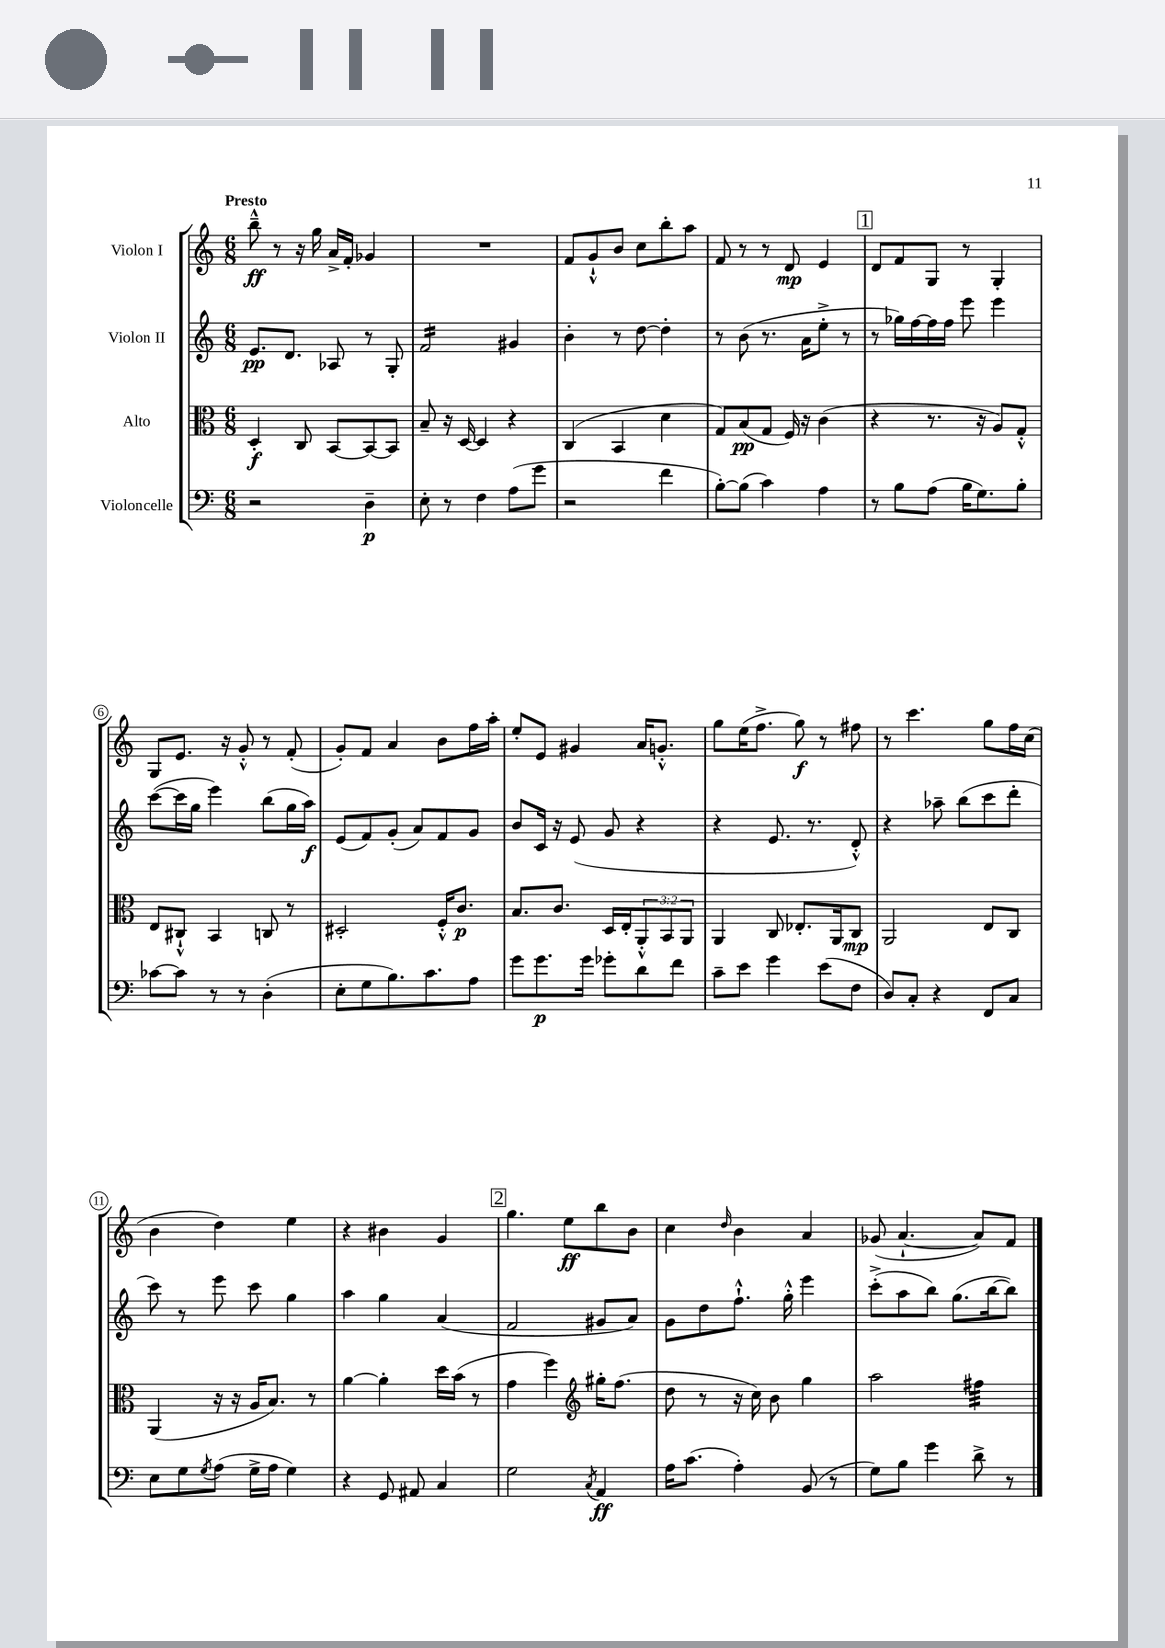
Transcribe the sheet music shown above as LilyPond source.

<<
\new StaffGroup <<
\new Staff = "s0" \with { instrumentName = "Violon I" } {
    \clef treble \key c \major \numericTimeSignature \time 6/8 \tempo "Presto"
    b''8---^\ff r8 r16 g''16 a'16-> f'16-. ges'4 |
    R2. |
    f'8 g'8-!-^ b'8 c''8 b''8-. a''8 |
    f'8 r8 r8 d'8\mp e'4 |
    \mark \markup { \box "1" } d'8 f'8 g8 r8 g4-. |
    g8 e'8. r16 g'8-.-^ r8 f'8-.( |
    g'8-.) f'8 a'4 b'8 f''16 a''16-. |
    e''8-. e'8 gis'4 a'16 g'8.-.-^ |
    g''8 e''16( f''8.-> g''8\f) r8 fis''8 |
    r8 c'''4. g''8 f''16 c''16( |
    b'4 d''4) e''4 |
    r4 bis'4 g'4 |
    \mark \markup { \box "2" } g''4. e''8\ff b''8 b'8 |
    c''4 \grace { d''16 } b'4 a'4 |
    ges'8( a'4.~-! a'8) f'8 \bar "|." |
}
\new Staff = "s1" \with { instrumentName = "Violon II" } {
    \clef treble \key c \major \numericTimeSignature \time 6/8
    e'8.\pp d'8. aes8 r8 g8-. |
    f'2:16 gis'4 |
    b'4-. r8 d''8~ d''4-. |
    r8 b'8( r8. a'16 e''8-.-> r8 |
    \mark \markup { \box "1" } r8 ges''16) f''16~ f''16 f''16 e'''8 e'''4 |
    c'''8~( c'''16 g''16 e'''4) b''8( g''16 a''16\f) |
    e'8( f'8) g'8-.( a'8) f'8 g'8 |
    b'8 c'16 r16 e'8( g'8 r4 |
    r4 e'8. r8. d'8-.-^) |
    r4 aes''8-- b''8( c'''8 d'''8-. |
    c'''8) r8 e'''8 c'''8 g''4 |
    a''4 g''4 a'4( |
    \mark \markup { \box "2" } f'2 gis'8 a'8) |
    g'8 d''8 f''8.-!-^ g''16-.-^ e'''4 |
    c'''8-.->( a''8 b''8) g''8.( b''16~ b''8) \bar "|." |
}
\new Staff = "s2" \with { instrumentName = "Alto" } {
    \clef alto \key c \major \numericTimeSignature \time 6/8 \override Staff.TupletNumber.text = #tuplet-number::calc-fraction-text
    d4-.\f c8 b,8~ b,8~ b,8 |
    b8-- r16 d16~ d4 r4 |
    c4( b,4 d'4 |
    g8) b8\pp( g8 f16) r16 c'4( |
    \mark \markup { \box "1" } r4 r8. r16 a8) g8-.-^ |
    e8 cis8-!-^ b,4 c8 r8 |
    dis2-. f16-.-^ c'8.\p |
    b8. c'8. d16 e16-. \tuplet 3/2 { a,8-.-^ b,8 a,8 } |
    a,4 c8 ees8.-. a,16 c8\mp |
    a,2 e8 c8 |
    a,4( r16 r16 a16 b8.) r8 |
    a'4~ a'4-. d''16 b'16( r8 |
    \mark \markup { \box "2" } g'4 f''4) \clef treble gis''16-. f''8.( |
    d''8 r8 r16 c''16) b'8 g''4 |
    a''2 fis''4:32 \bar "|." |
}
\new Staff = "s3" \with { instrumentName = "Violoncelle" } {
    \clef bass \key c \major \numericTimeSignature \time 6/8
    r2 d4--\p |
    e8-. r8 f4 a8( g'8 |
    r2 f'4 |
    b8~-.) b8( c'4) a4 |
    \mark \markup { \box "1" } r8 b8 a8( b16 g8.) b8-. |
    ces'8~ ces'8 r8 r8 d4-.( |
    e8-. g8 b8.) c'8. a8 |
    g'8 g'8.\p g'16 ges'8-. d'8 f'8 |
    c'8-- e'8 g'4 e'8( f8 |
    d8) c8-. r4 f,8 c8 |
    e8 g8 \acciaccatura { g8 } a8( g16-> a16 g4) |
    r4 g,8 ais,8 c4 |
    \mark \markup { \box "2" } g2 \acciaccatura { c8 } a,4\ff |
    a16 c'8.( a4-.) b,8( r8 |
    g8) b8 g'4 d'8-> r8 \bar "|." |
}
>>
>>
\layout { \context { \Score \override BarNumber.stencil = #(make-stencil-circler 0.1 0.3 ly:text-interface::print) } }
